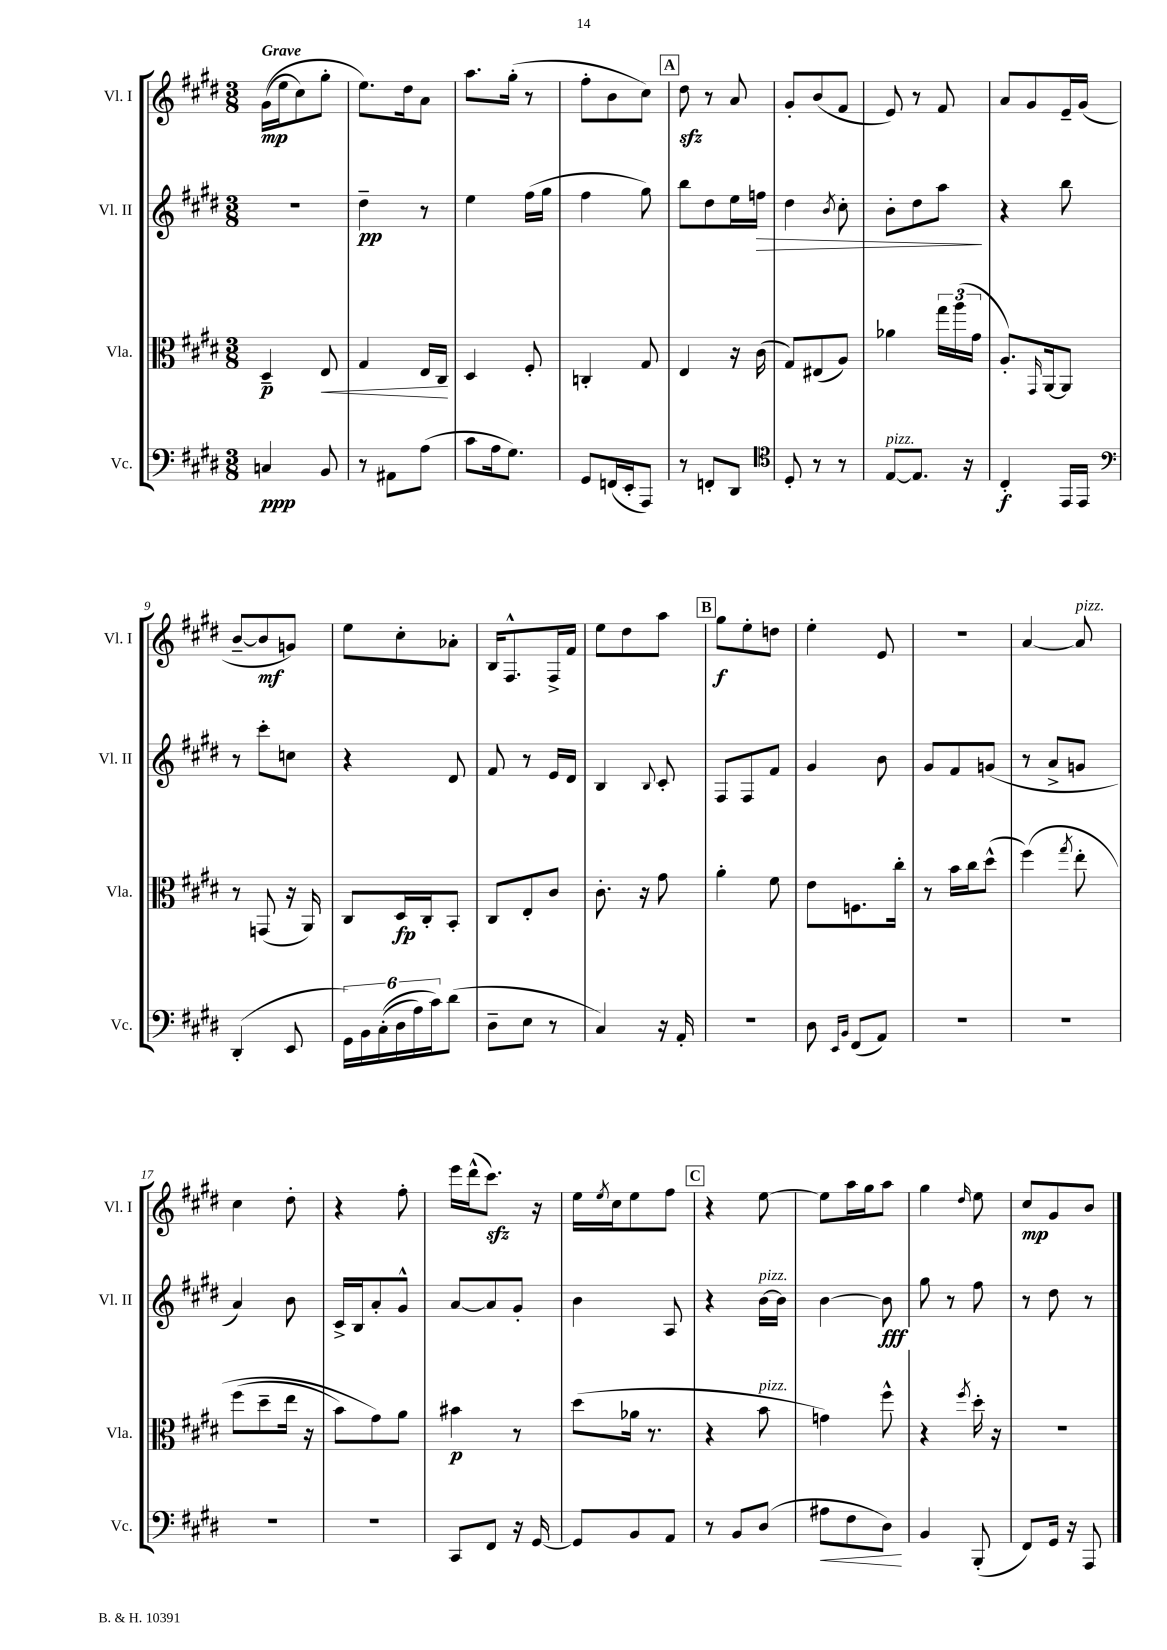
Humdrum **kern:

**kern	**dynam	**kern	**dynam	**kern	**dynam	**kern	**dynam
*part4	*part4	*part3	*part3	*part2	*part2	*part1	*part1
*staff4	*staff4	*staff3	*staff3	*staff2	*staff2	*staff1	*staff1
*I"Vc.	*	*I"Vla.	*	*I"Vl. II	*	*I"Vl. I	*
*I'Vc.	*	*I'Vla.	*	*I'Vl. II	*	*I'Vl. I	*
*clefF4	*	*clefC3	*	*clefG2	*	*clefG2	*
*k[f#c#g#d#]	*	*k[f#c#g#d#]	*	*k[f#c#g#d#]	*	*k[f#c#g#d#]	*
*M3/8	*	*M3/8	*	*M3/8	*	*M3/8	*
=1	=1	=1	=1	=1	=1	=1	=1
!	!	!	!	!	!	!LO:TX:a:B:t=Grave	!
4Cn/	ppp	4D#~/	p	4.r	.	((16g#\LL	mp
.	.	.	.	.	.	16ee\J	.
.	.	.	.	.	.	8cc#\)	.
!	!	!	!LO:HP:b	!	!	!	!
8BB/	.	8E/	<	.	.	8gg#'\J	.
=2	=2	=2	=2	=2	=2	=2	=2
8r	.	4G#/	.	4dd#~\	pp	8.ee\L)	.
8AA#X\L	.	.	.	.	.	.	.
.	.	.	.	.	.	16dd#\k	.
(8A\J	.	16E/LL	.	8r	.	8a\J	.
.	.	16C#/JJ	.	.	.	.	.
.	.	.	[	.	.	.	.
=3	=3	=3	=3	=3	=3	=3	=3
8c#\L	.	4D#/	.	4ee\	.	8.aa\L	.
16A\k	.	.	.	.	.	.	.
8.G#\J)	.	.	.	.	.	(16gg#'\Jk	.
.	.	8F#'/	.	(16ff#\LL	.	8r	.
.	.	.	.	16gg#\JJ	.	.	.
=4	=4	=4	=4	=4	=4	=4	=4
8GG#/L	.	4Cn'/	.	4ff#\	.	8ff#'\L	.
(16FFn/L	.	.	.	.	.	8b\	.
16EE'/J	.	.	.	.	.	.	.
8AAA/J)	.	8G#/	.	8gg#\)	.	8cc#\J)	.
!!LO:REH:place=s1:t=A
=5	=5	=5	=5	=5	=5	=5	=5
8r	.	4E/	.	8bb\L	.	8dd#zz\	.
8FFn'/L	.	.	.	8dd#\	.	8r	.
8DD#/J	.	16r	.	16ee\L	.	8a/	.
!	!	!	!	!	!LO:HP:b	!	!
.	.	(16c#\	.	16ffn\JJ	>	.	.
=6	=6	=6	=6	=6	=6	=6	=6
*clefC4	*	*	*	*	*	*	*
8D#'/	.	8G#/L)	.	4dd#\	.	8g#'/L	.
8r	.	(8E#X/	.	.	.	(8b/	.
.	.	.	.	8qb/	.	.	.
8r	.	8A/J)	.	8cc#'\	.	8f#/J	.
=7	=7	=7	=7	=7	=7	=7	=7
!LO:TX:a:i:t=pizz.	!	!	!	!	!	!	!
[8E/L	.	4a-X\	.	8b'\L	.	8e/)	.
8.E/J]	.	.	.	8dd#\	.	8r	.
.	.	24gg#\LL	.	8aa\J	.	8f#/	.
.	.	(24aa\	.	.	.	.	.
16r	.	.	.	.	.	.	.
.	.	24g#\JJ	.	.	.	.	.
.	.	.	.	.	]	.	.
=8	=8	=8	=8	=8	=8	=8	=8
4C#'/	f	8.A'/L)	.	4r	.	8a/L	.
.	.	.	.	.	.	8g#/	.
.	.	16qqGG#/	.	.	.	.	.
.	.	[16AA/k	.	.	.	.	.
16EE/LL	.	8AA/J]	.	8bb\	.	16e~/L	.
16EE/JJ	.	.	.	.	.	(16g#/JJ	.
!!LO:LB:g=z
=9	=9	=9	=9	=9	=9	=9	=9
*clefF4	*	*	*	*	*	*	*
(4DD#'/	.	8r	.	8r	.	[8b~/L	.
.	.	(8GGn/	.	8ccc#'\L	.	8b/]	mf
8EE/	.	16r	.	8ccn\J	.	8gn/J)	.
.	.	16AA/)	.	.	.	.	.
=10	=10	=10	=10	=10	=10	=10	=10
24GG#\LL)	.	8C#/L	.	4r	.	8ee\L	.
24BB\	.	.	.	.	.	.	.
((24C#'\	.	.	.	.	.	.	.
24D#\	.	16D#/L	fp	.	.	8cc#'\	.
24A\)	.	.	.	.	.	.	.
.	.	16C#'/J	.	.	.	.	.
24c#\J)	.	.	.	.	.	.	.
(8d#\J	.	8BB'/J	.	8d#/	.	8a-X'\J	.
=11	=11	=11	=11	=11	=11	=11	=11
8D#~\L	.	8C#/L	.	8f#/	.	16B/KL	.
.	.	.	.	.	.	8.F#^^/	.
8E\J	.	8E'/	.	8r	.	.	.
8r	.	8c#/J	.	16e/LL	.	16F#^/L	.
.	.	.	.	16d#/JJ	.	16f#/JJ	.
=12	=12	=12	=12	=12	=12	=12	=12
4C#/)	.	8.c#'\	.	4B/	.	8ee\L	.
.	.	.	.	.	.	8dd#\	.
.	.	16r	.	.	.	.	.
.	.	.	.	8qqB/	.	.	.
16r	.	8g#\	.	8c#'/	.	8aa\J	.
16AA'/	.	.	.	.	.	.	.
!!LO:REH:place=s1:t=B
=13	=13	=13	=13	=13	=13	=13	=13
4.r	.	4a'\	.	8F#/L	.	8gg#\L	f
.	.	.	.	8F#/	.	8ee'\	.
.	.	8f#\	.	8f#/J	.	8ddn\J	.
=14	=14	=14	=14	=14	=14	=14	=14
8D#\	.	8e\L	.	4g#/	.	4ee'\	.
16qqEE/LL	.	.	.	.	.	.	.
16qqBB/JJ	.	.	.	.	.	.	.
(8FF#/L	.	8.Fn\	.	.	.	.	.
8AA/J)	.	.	.	8b\	.	8e/	.
.	.	16cc#'\Jk	.	.	.	.	.
=15	=15	=15	=15	=15	=15	=15	=15
4.r	.	8r	.	8g#/L	.	4.r	.
.	.	16b\LL	.	8f#/	.	.	.
.	.	16cc#\J	.	.	.	.	.
.	.	(8dd#^^\J	.	(8gn/J	.	.	.
=16	=16	=16	=16	=16	=16	=16	=16
4.r	.	(4ff#\)	.	8r	.	[4a/	.
.	.	.	.	8a^/L	.	.	.
.	.	8qgg#/	.	.	.	.	.
!	!	!	!	!	!	!LO:TX:a:i:t=pizz.	!
.	.	8ee'\	.	8gn/J	.	8a/]	.
!!LO:LB:g=z
=17	=17	=17	=17	=17	=17	=17	=17
4.r	.	(8ff#\L	.	4a/)	.	4cc#\	.
.	.	8dd#~\	.	.	.	.	.
.	.	16ee\Jk	.	8b\	.	8dd#'\	.
.	.	16r	.	.	.	.	.
=18	=18	=18	=18	=18	=18	=18	=18
4.r	.	8b\L)	.	16c#^/LL	.	4r	.
.	.	.	.	16B/J	.	.	.
.	.	8g#\)	.	8a'/	.	.	.
.	.	8a\J	.	8g#^^/J	.	8ff#'\	.
=19	=19	=19	=19	=19	=19	=19	=19
8CC#/L	.	4b#X\	p	[8a/L	.	16eee\LL	.
.	.	.	.	.	.	(16ddd#^^\J	.
8FF#/J	.	.	.	8a/]	.	8.ccc#zz\J)	.
16r	.	8r	.	8g#'/J	.	.	.
[16GG#/	.	.	.	.	.	16r	.
=20	=20	=20	=20	=20	=20	=20	=20
8GG#/L]	.	(8dd#\L	.	4b\	.	16ee\LL	.
.	.	.	.	.	.	8qee/	.
.	.	.	.	.	.	16cc#\J	.
8BB/	.	16a-X\Jk	.	.	.	8ee\	.
.	.	8.r	.	.	.	.	.
8AA/J	.	.	.	8A/	.	8ff#\J	.
!!LO:REH:place=s1:t=C
=21	=21	=21	=21	=21	=21	=21	=21
8r	.	4r	.	4r	.	4r	.
8BB/L	.	.	.	.	.	.	.
!	!	!	!	!LO:TX:a:i:t=pizz.	!	!	!
!	!	!LO:TX:a:i:t=pizz.	!	!	!	!	!
(8D#/J	.	8b\	.	[16b\LL	.	[8ee\	.
.	.	.	.	16b\JJ]	.	.	.
=22	=22	=22	=22	=22	=22	=22	=22
!	!LO:HP:b	!	!	!	!	!	!
8A#X\L	<	4gn\)	.	[4b\	.	8ee\L]	.
8F#\	.	.	.	.	.	16aa\L	.
.	.	.	.	.	.	16gg#\J	.
8D#\J)	.	8ff#^^\	.	8b\]	fff	8aa\J	.
.	[	.	.	.	.	.	.
=23	=23	=23	=23	=23	=23	=23	=23
4BB/	.	4r	.	8gg#\	.	4gg#\	.
.	.	.	.	8r	.	.	.
.	.	8qff#/	.	.	.	16qqdd#/	.
(8BBB'/	.	16dd#'\	.	8ff#\	.	8ee\	.
.	.	16r	.	.	.	.	.
=24	=24	=24	=24	=24	=24	=24	=24
8FF#/L)	.	4.r	.	8r	.	8cc#/L	mp
16GG#/Jk	.	.	.	8dd#\	.	8g#/	.
16r	.	.	.	.	.	.	.
8AAA/	.	.	.	8r	.	8b/J	.
==	==	==	==	==	==	==	==
*-	*-	*-	*-	*-	*-	*-	*-
